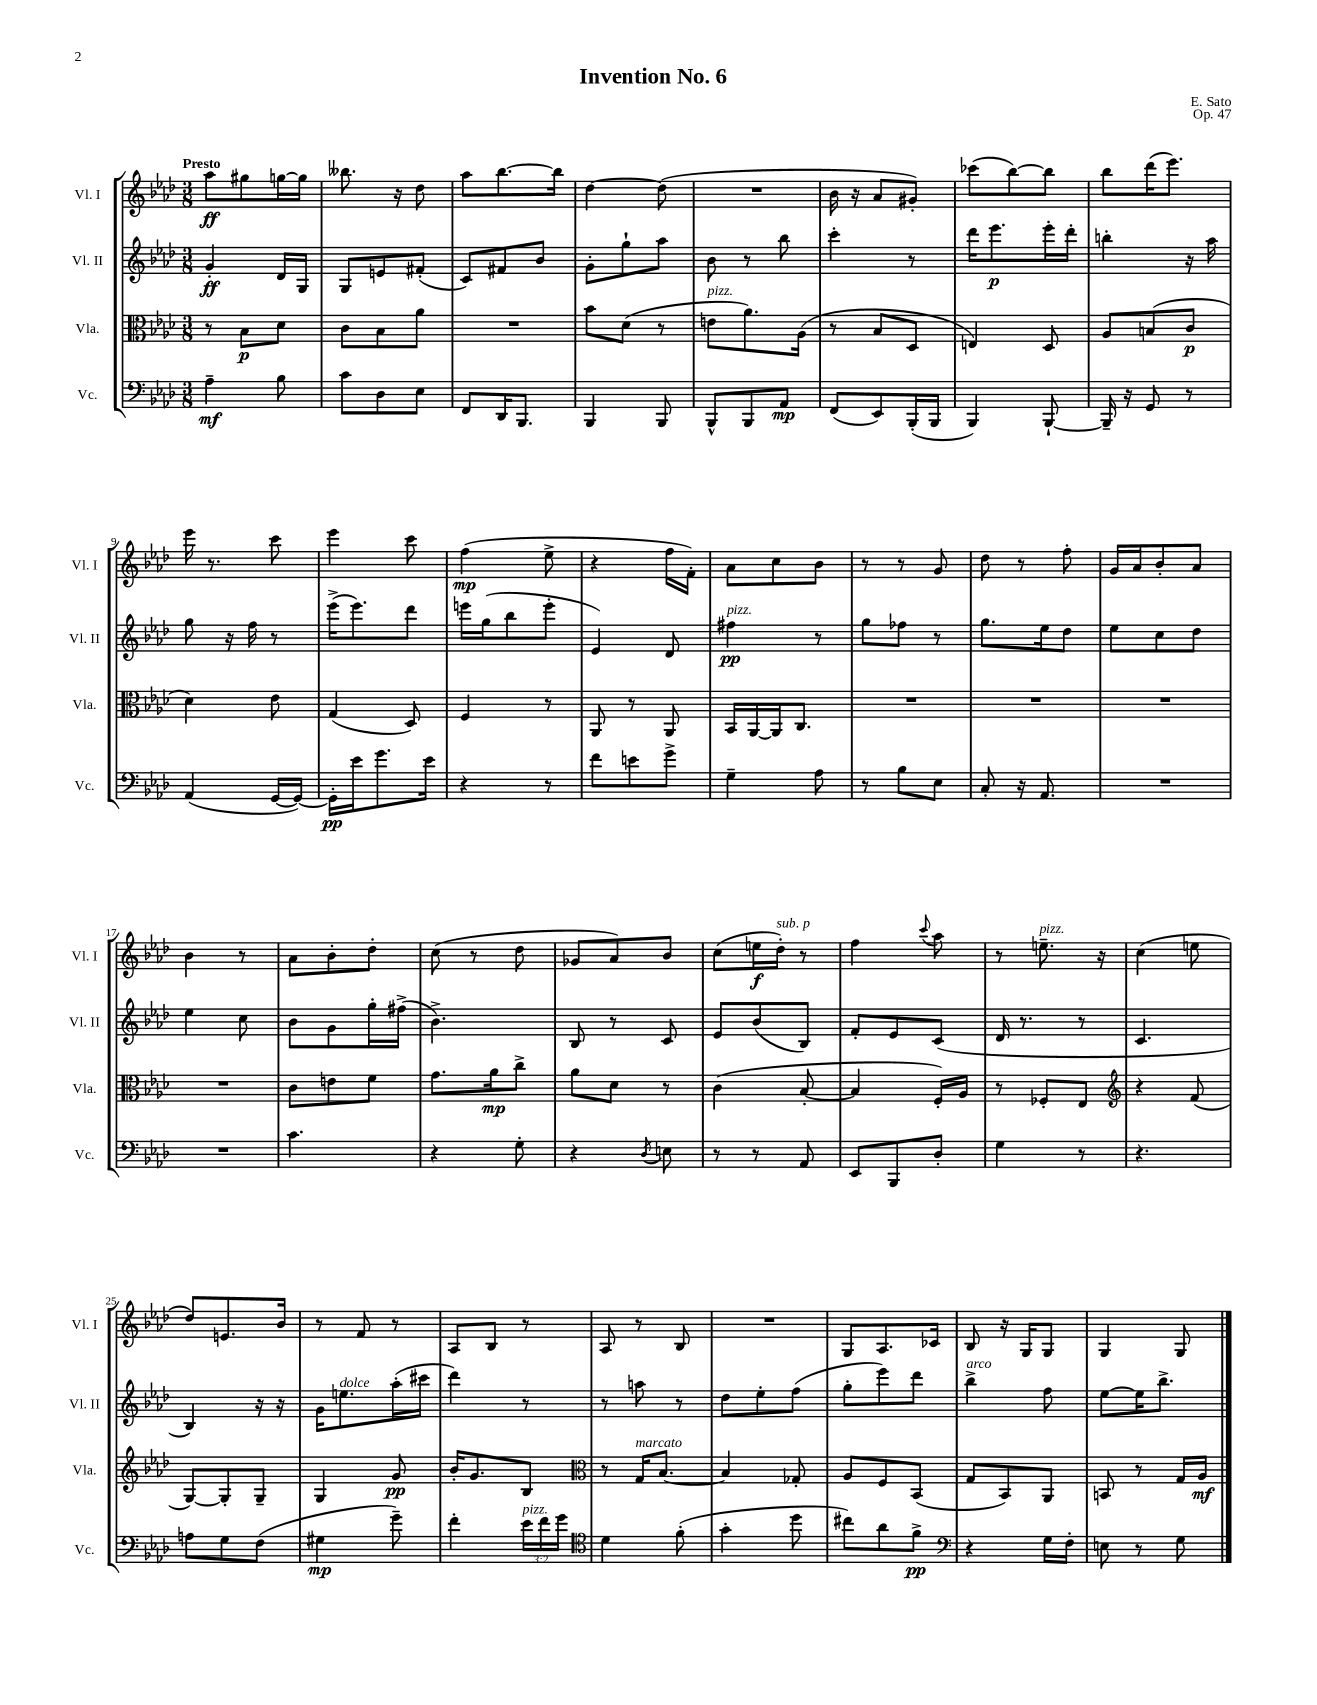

**kern	**dynam	**kern	**dynam	**kern	**dynam	**kern	**dynam
*part4	*part4	*part3	*part3	*part2	*part2	*part1	*part1
*staff4	*staff4	*staff3	*staff3	*staff2	*staff2	*staff1	*staff1
*I"Vc.	*	*I"Vla.	*	*I"Vl. II	*	*I"Vl. I	*
*I'Vc.	*	*I'Vla.	*	*I'Vl. II	*	*I'Vl. I	*
*clefF4	*	*clefC3	*	*clefG2	*	*clefG2	*
*k[b-e-a-d-]	*	*k[b-e-a-d-]	*	*k[b-e-a-d-]	*	*k[b-e-a-d-]	*
*M3/8	*	*M3/8	*	*M3/8	*	*M3/8	*
=1	=1	=1	=1	=1	=1	=1	=1
!	!	!	!	!	!	!LO:TX:a:B:t=Presto	!
4A-~\	mf	8r	.	4g'/	ff	8aa-\L	ff
.	.	8B-\L	p	.	.	8gg#X\	.
8B-\	.	8d-\J	.	16d-/LL	.	[16ggn\L	.
.	.	.	.	16G/JJ	.	16gg\JJ]	.
=2	=2	=2	=2	=2	=2	=2	=2
8c\L	.	8c\L	.	8G/L	.	8.bb--X\	.
8D-\	.	8B-\	.	8en/	.	.	.
.	.	.	.	.	.	16r	.
8E-\J	.	8a-\J	.	(8f#X'/J	.	8dd-\	.
=3	=3	=3	=3	=3	=3	=3	=3
8FF/L	.	4.r	.	8c/L)	.	8aa-\L	.
16DD-/K	.	.	.	8f#X/	.	[8.bb-\	.
8.BBB-/J	.	.	.	.	.	.	.
.	.	.	.	8b-/J	.	.	.
.	.	.	.	.	.	16bb-\Jk]	.
=4	=4	=4	=4	=4	=4	=4	=4
4BBB-/	.	8b-\L	.	8g'\L	.	[4dd-\	.
.	.	(8d-\J	.	8gg`\	.	.	.
8BBB-/	.	8r	.	8aa-\J	.	(8dd-\]	.
=5	=5	=5	=5	=5	=5	=5	=5
!	!	!LO:TX:a:i:t=pizz.	!	!	!	!	!
8BBB-^^/L	.	8en\L	.	8b-\	.	4.r	.
8BBB-/	.	8.a-\)	.	8r	.	.	.
8AA-/J	mp	.	.	8bb-\	.	.	.
.	.	(16A-\Jk	.	.	.	.	.
=6	=6	=6	=6	=6	=6	=6	=6
(8FF/L	.	8r	.	4ccc'\	.	16b-\	.
.	.	.	.	.	.	16r	.
8EE-/)	.	8B-/L	.	.	.	8a-/L	.
(16BBB-'/L	.	8D-/J	.	8r	.	8g#X'/J)	.
16BBB-/JJ	.	.	.	.	.	.	.
=7	=7	=7	=7	=7	=7	=7	=7
4BBB-/)	.	4En/)	.	16ddd-\KL	.	(8ccc-X\L	.
.	.	.	.	8.eee-\	p	.	.
.	.	.	.	.	.	[8bb-\)	.
[8BBB-`/	.	8D-/	.	16eee-'\L	.	8bb-\J]	.
.	.	.	.	16ddd-'\JJ	.	.	.
=8	=8	=8	=8	=8	=8	=8	=8
16BBB-~/]	.	8A-/L	.	4bbn'\	.	8bb-\L	.
16r	.	.	.	.	.	.	.
8GG/	.	(8Bn/	.	.	.	(16ddd-\K	.
.	.	.	.	.	.	8.eee-\J)	.
8r	.	8c/J	p	16r	.	.	.
.	.	.	.	16aa-\	.	.	.
!!LO:LB:g=z
=9	=9	=9	=9	=9	=9	=9	=9
(4AA-/	.	4d-\)	.	8gg\	.	16eee-\	.
.	.	.	.	.	.	8.r	.
.	.	.	.	16r	.	.	.
.	.	.	.	16ff\	.	.	.
[16GG/LL	.	8e-\	.	8r	.	8ccc\	.
16GG/JJ_)	.	.	.	.	.	.	.
=10	=10	=10	=10	=10	=10	=10	=10
16GG'\LL]	pp	(4G/	.	(16eee-^\KL	.	4eee-\	.
16e-\J	.	.	.	8.eee-\)	.	.	.
8.g\	.	.	.	.	.	.	.
.	.	8D-/)	.	8ddd-\J	.	8ccc\	.
16e-\Jk	.	.	.	.	.	.	.
=11	=11	=11	=11	=11	=11	=11	=11
4r	.	4F/	.	16eeen\LL	.	(4ff\	mp
.	.	.	.	(16gg\J	.	.	.
.	.	.	.	8bb-\	.	.	.
8r	.	8r	.	8eee'\J	.	8ee-^\	.
=12	=12	=12	=12	=12	=12	=12	=12
8f\L	.	8AA-/	.	4e-/)	.	4r	.
8en\	.	8r	.	.	.	.	.
8g^\J	.	8AA-/	.	8d-/	.	16ff\LL	.
.	.	.	.	.	.	16f'\JJ)	.
=13	=13	=13	=13	=13	=13	=13	=13
!	!	!	!	!LO:TX:a:i:t=pizz.	!	!	!
4G~\	.	16BB-/LL	.	4ff#X\	pp	8a-\L	.
.	.	[16AA-/	.	.	.	.	.
.	.	16AA-/J]	.	.	.	8cc\	.
.	.	8.C/J	.	.	.	.	.
8A-\	.	.	.	8r	.	8b-\J	.
=14	=14	=14	=14	=14	=14	=14	=14
8r	.	4.r	.	8gg\L	.	8r	.
8B-\L	.	.	.	8ff-X\J	.	8r	.
8E-\J	.	.	.	8r	.	8g/	.
=15	=15	=15	=15	=15	=15	=15	=15
8C'/	.	4.r	.	8.gg\L	.	8dd-\	.
16r	.	.	.	.	.	8r	.
8.AA-/	.	.	.	16ee-\k	.	.	.
.	.	.	.	8dd-\J	.	8ff'\	.
=16	=16	=16	=16	=16	=16	=16	=16
4.r	.	4.r	.	8ee-\L	.	16g/LL	.
.	.	.	.	.	.	16a-/J	.
.	.	.	.	8cc\	.	8b-'/	.
.	.	.	.	8dd-\J	.	8a-/J	.
!!LO:LB:g=z
=17	=17	=17	=17	=17	=17	=17	=17
4.r	.	4.r	.	4ee-\	.	4b-\	.
.	.	.	.	8cc\	.	8r	.
=18	=18	=18	=18	=18	=18	=18	=18
4.c\	.	8c\L	.	8b-\L	.	8a-\L	.
.	.	8en\	.	8g\	.	8b-'\	.
.	.	8f\J	.	16gg'\L	.	8dd-'\J	.
.	.	.	.	(16ff#X^\JJ	.	.	.
=19	=19	=19	=19	=19	=19	=19	=19
4r	.	8.g\L	.	4.b-^\)	.	(8cc\	.
.	.	.	.	.	.	8r	.
.	.	16a-\k	mp	.	.	.	.
8G'\	.	8cc^\J	.	.	.	8dd-\	.
=20	=20	=20	=20	=20	=20	=20	=20
4r	.	8a-\L	.	8B-/	.	8g-X/L	.
.	.	8d-\J	.	8r	.	8a-/)	.
8qD-/	.	.	.	.	.	.	.
8En\	.	8r	.	8c/	.	8b-/J	.
=21	=21	=21	=21	=21	=21	=21	=21
8r	.	(4c\	.	8e-/L	.	(8cc\L	.
8r	.	.	.	(8b-/	.	16een\L	f
!	!	!	!	!	!	!LO:TX:a:i:t=sub. p	!
.	.	.	.	.	.	16dd-'\JJ)	.
8AA-/	.	[8B-'/	.	8B-/J)	.	8r	.
=22	=22	=22	=22	=22	=22	=22	=22
8EE-/L	.	4B-/]	.	8f'/L	.	4ff\	.
8BBB-/	.	.	.	8e-/	.	.	.
.	.	.	.	.	.	8qqccc/	.
8D-'/J	.	16F'/LL)	.	(8c/J	.	8aa-\	.
.	.	16A-/JJ	.	.	.	.	.
=23	=23	=23	=23	=23	=23	=23	=23
4G\	.	8r	.	16d-/	.	8r	.
.	.	.	.	8.r	.	.	.
!	!	!	!	!	!	!LO:TX:a:i:t=pizz.	!
.	.	8F-X'/L	.	.	.	8.een~\	.
8r	.	8E-/J	.	8r	.	.	.
.	.	.	.	.	.	16r	.
=24	=24	=24	=24	=24	=24	=24	=24
*	*	*clefG2	*	*	*	*	*
4.r	.	4r	.	4.c/	.	(4cc\	.
.	.	(8f/	.	.	.	8een\	.
!!LO:LB:g=z
=25	=25	=25	=25	=25	=25	=25	=25
8An\L	.	[8G/L)	.	4B-/)	.	8dd-/L)	.
8G\	.	8G'/]	.	.	.	8.en/	.
(8F\J	.	8G~/J	.	16r	.	.	.
.	.	.	.	16r	.	16b-/Jk	.
=26	=26	=26	=26	=26	=26	=26	=26
4G#X\	mp	4G/	.	16g\KL	.	8r	.
!	!	!	!	!LO:TX:a:i:t=dolce	!	!	!
.	.	.	.	8.een\	.	.	.
.	.	.	.	.	.	8f/	.
8g~\)	.	8g/	pp	(16aa-'\L	.	8r	.
.	.	.	.	16ccc#X\JJ	.	.	.
=27	=27	=27	=27	=27	=27	=27	=27
4f'\	.	16b-'/KL	.	4ddd-\)	.	8A-/L	.
.	.	8.g/	.	.	.	.	.
.	.	.	.	.	.	8B-/J	.
!LO:TX:a:i:t=pizz.	!	!	!	!	!	!	!
24e-\LL	.	8B-/J	.	8r	.	8r	.
24f\	.	.	.	.	.	.	.
24g\JJ	.	.	.	.	.	.	.
=28	=28	=28	=28	=28	=28	=28	=28
*clefC4	*	*clefC3	*	*	*	*	*
4d-\	.	8r	.	8r	.	8A-/	.
!	!	!LO:TX:a:i:t=marcato	!	!	!	!	!
.	.	16G/KL	.	8aan\	.	8r	.
.	.	[8.B-/J	.	.	.	.	.
(8f'\	.	.	.	8r	.	8B-/	.
=29	=29	=29	=29	=29	=29	=29	=29
4g'\	.	4B-/]	.	8dd-\L	.	4.r	.
.	.	.	.	8ee-'\	.	.	.
8dd-\	.	8G-X'/	.	(8ff\J	.	.	.
=30	=30	=30	=30	=30	=30	=30	=30
8cc#X\L)	.	8A-/L	.	8gg'\L	.	8G/L	.
8a-\	.	8F/	.	8eee-\)	.	8.A-/	.
8f^\J	pp	(8BB-/J	.	8ddd-\J	.	.	.
.	.	.	.	.	.	16c-X/Jk	.
=31	=31	=31	=31	=31	=31	=31	=31
*clefF4	*	*	*	*	*	*	*
!	!	!	!	!LO:TX:a:i:t=arco	!	!	!
4r	.	8G/L	.	4bb-^\	.	8B-/	.
.	.	8BB-/)	.	.	.	16r	.
.	.	.	.	.	.	16G/KL	.
16G\LL	.	8AA-/J	.	8ff\	.	8G/J	.
16F'\JJ	.	.	.	.	.	.	.
=32	=32	=32	=32	=32	=32	=32	=32
8En\	.	8BBn/	.	[8ee-\L	.	4G/	.
8r	.	8r	.	16ee-\K]	.	.	.
.	.	.	.	8.bb-^\J	.	.	.
8G\	.	16G/LL	.	.	.	8G/	.
.	.	16A-/JJ	mf	.	.	.	.
==	==	==	==	==	==	==	==
*-	*-	*-	*-	*-	*-	*-	*-
